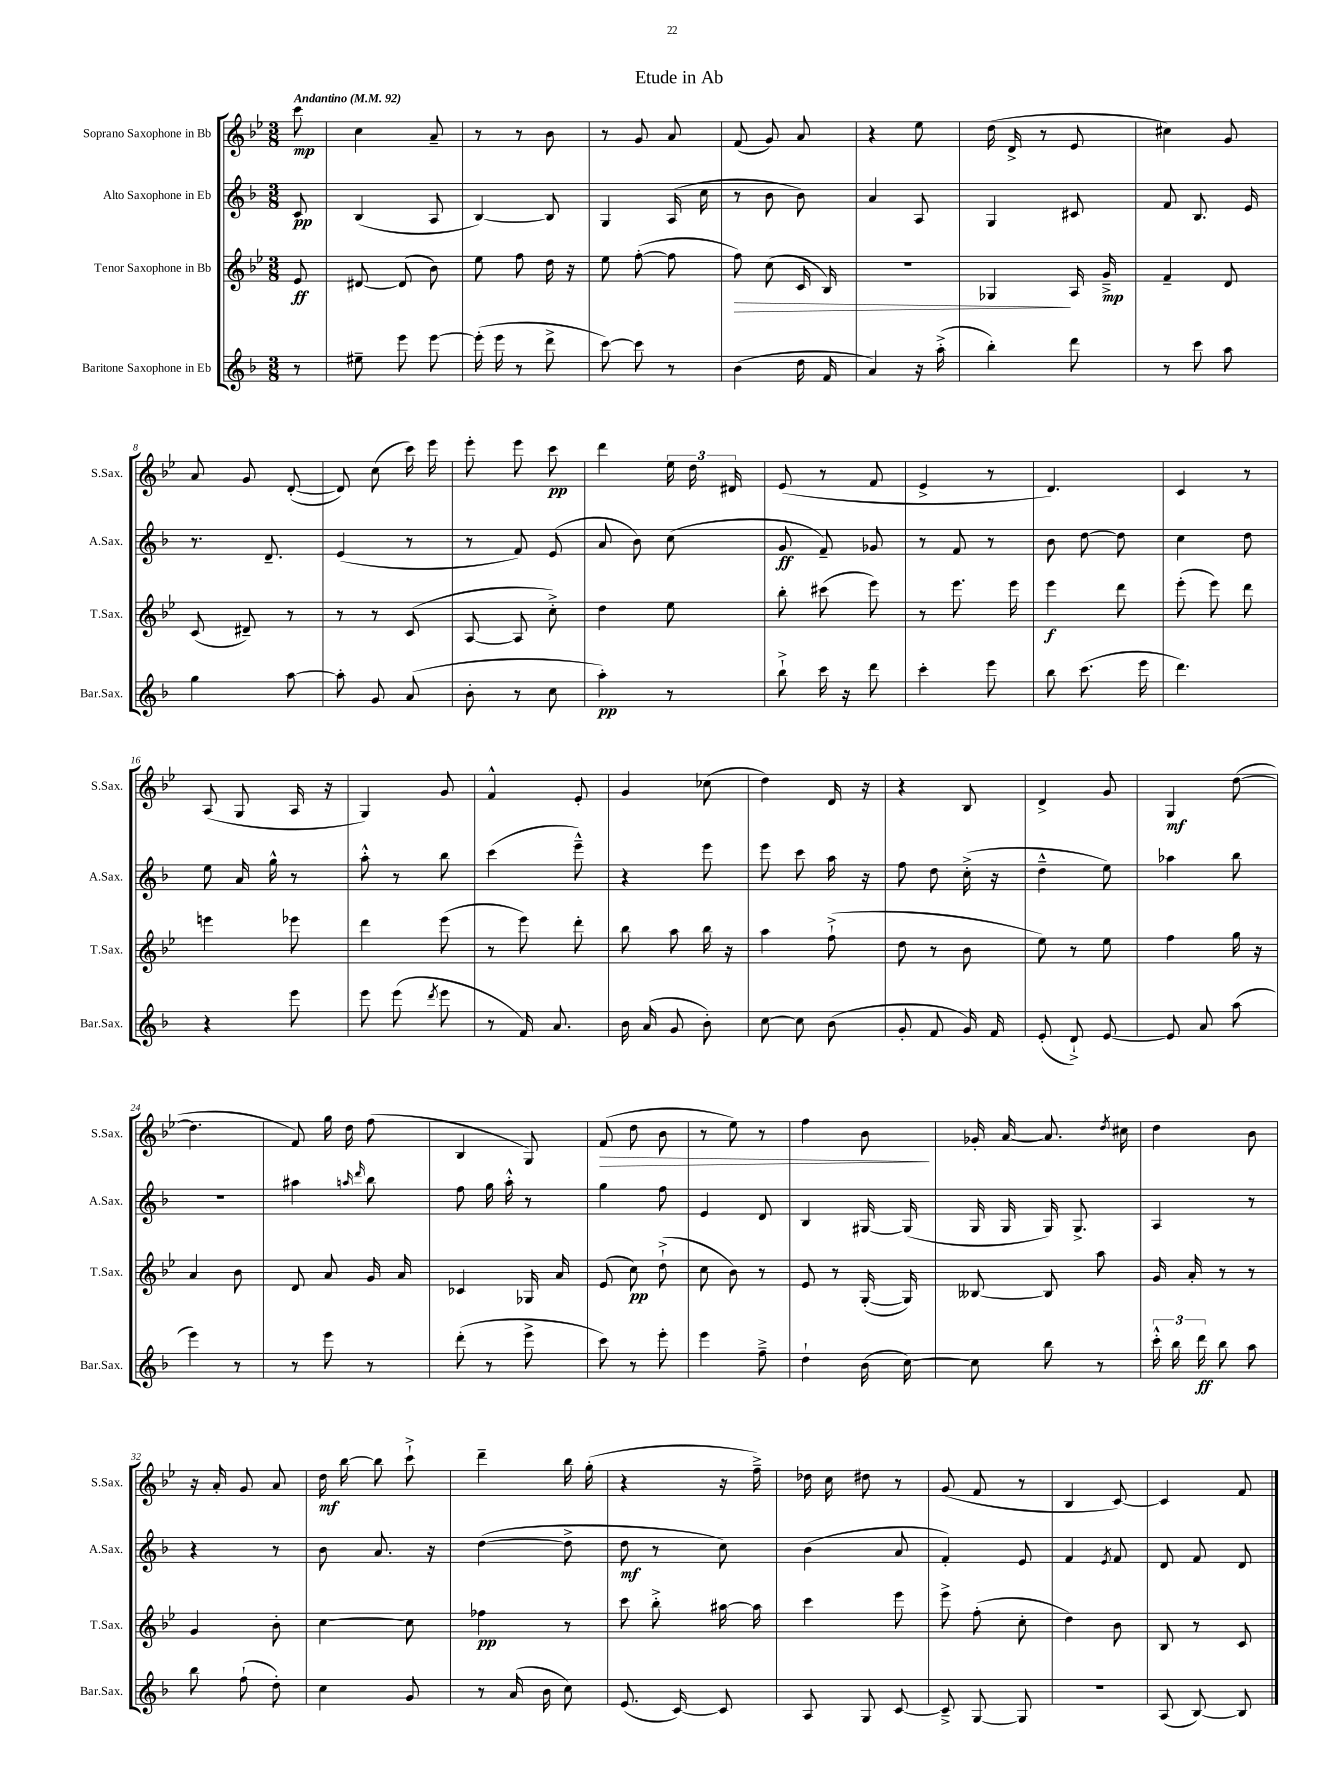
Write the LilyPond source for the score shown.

\header { title = "Etude in Ab" }
<<
\new StaffGroup <<
\new Staff = "s0" \with { instrumentName = "Soprano Saxophone in Bb" shortInstrumentName = "S.Sax." } {
    \clef treble \key bes \major \numericTimeSignature \time 3/8 \partial 8 \tempo "Andantino" 4 = 92
    \autoBeamOff c'''8\mp |
    c''4 a'8-- |
    r8 r8 bes'8 |
    r8 g'8 a'8 |
    f'8( g'8) a'8 |
    r4 ees''8 |
    d''16( d'16-> r8 ees'8 |
    cis''4) g'8 |
    a'8 g'8 d'8~-.( |
    d'8) c''8( c'''16) ees'''16 |
    ees'''8-. ees'''8 c'''8\pp |
    d'''4 \tuplet 3/2 { ees''16 d''16 dis'16 } |
    ees'8( r8 f'8 |
    ees'4-> r8 |
    d'4.) |
    c'4 r8 |
    a8( g8 a16 r16 |
    g4) g'8 |
    f'4-^ ees'8-. |
    g'4 ces''8( |
    d''4) d'16 r16 |
    r4 bes8 |
    d'4-> g'8 |
    g4\mf d''8~( |
    d''4. |
    f'8) g''16 d''16 f''8( |
    bes4 g8) |
    f'8\>( d''8 bes'8 |
    r8 ees''8) r8 |
    f''4 bes'8\! |
    ges'16-. a'16~ a'8. \acciaccatura { d''8 } cis''16 |
    d''4 bes'8 |
    r16 a'16-. g'8 a'8 |
    d''16\mf bes''16~ bes''8 c'''8-!-> |
    d'''4-- bes''16 g''16-.( |
    r4 r16 f''16--->) |
    des''16 c''16 dis''8 r8 |
    g'8( f'8 r8 |
    bes4 c'8~) |
    c'4 f'8 \bar "|." |
}
\new Staff = "s1" \with { instrumentName = "Alto Saxophone in Eb" shortInstrumentName = "A.Sax." } {
    \clef treble \key f \major \numericTimeSignature \time 3/8 \partial 8
    \autoBeamOff c'8\pp |
    bes4( a8 |
    bes4~) bes8 |
    g4 a16( c''16 |
    r8 bes'8 bes'8) |
    a'4 a8 |
    g4 cis'8 |
    f'8 bes8. e'16 |
    r8. d'8.-- |
    e'4( r8 |
    r8 f'8) e'8( |
    a'8 bes'8) c''8( |
    g'8\ff f'8--) ges'8 |
    r8 f'8 r8 |
    bes'8 d''8~ d''8 |
    c''4 d''8 |
    e''8 a'16 g''16-^ r8 |
    a''8-.-^ r8 bes''8 |
    c'''4( e'''8---^) |
    r4 e'''8 |
    e'''8 c'''8 a''16 r16 |
    f''8 d''8 c''16-.->( r16 |
    d''4---^ e''8) |
    aes''4 bes''8 |
    R4. |
    ais''4 \grace { a''16 d'''16 } bes''8 |
    f''8 g''16 a''16-.-^ r8 |
    g''4 f''8 |
    e'4 d'8 |
    bes4 gis16~ gis16( |
    g16 g16 g16) g8.-> |
    a4 r8 |
    r4 r8 |
    bes'8 a'8. r16 |
    d''4~( d''8-> |
    d''8\mf r8 c''8) |
    bes'4( a'8 |
    f'4-.) e'8 |
    f'4 \acciaccatura { e'8 } f'8 |
    d'8 f'8 d'8 \bar "|." |
}
\new Staff = "s2" \with { instrumentName = "Tenor Saxophone in Bb" shortInstrumentName = "T.Sax." } {
    \clef treble \key bes \major \numericTimeSignature \time 3/8 \partial 8
    \autoBeamOff ees'8\ff |
    dis'8~ dis'8( bes'8) |
    ees''8 f''8 d''16 r16 |
    ees''8 f''8~-.( f''8 |
    f''8\>) c''8( c'16 bes16) |
    R4. |
    ges4\! a16 g'16--->\mp |
    f'4-- d'8 |
    c'8( dis'8--) r8 |
    r8 r8 c'8( |
    a8~ a8 c''8-.->) |
    d''4 ees''8 |
    bes''8-. cis'''8( ees'''8) |
    r8 ees'''8. ees'''16 |
    ees'''4\f d'''8 |
    ees'''8-.( ees'''8) d'''8 |
    e'''4 ees'''8 |
    d'''4 ees'''8( |
    r8 ees'''8) d'''8-. |
    bes''8 a''8 bes''16 r16 |
    a''4 f''8-!->( |
    d''8 r8 bes'8 |
    ees''8) r8 ees''8 |
    f''4 g''16 r16 |
    a'4 bes'8 |
    d'8 a'8 g'16 a'16 |
    ces'4 ges16 a'16 |
    ees'8( c''8\pp) d''8-!->( |
    c''8 bes'8) r8 |
    ees'8 r8 g16~-.( g16) |
    beses8~ beses8 a''8 |
    g'16 a'16-. r8 r8 |
    g'4 bes'8-. |
    c''4~ c''8 |
    fes''4\pp r8 |
    c'''8 bes''8-.-> ais''16~ ais''16 |
    c'''4 ees'''8 |
    ees'''8-> f''8-.( c''8-. |
    d''4) bes'8 |
    bes8 r8 c'8 \bar "|." |
}
\new Staff = "s3" \with { instrumentName = "Baritone Saxophone in Eb" shortInstrumentName = "Bar.Sax." } {
    \clef treble \key f \major \numericTimeSignature \time 3/8 \partial 8
    \autoBeamOff r8 |
    eis''8-- e'''8 e'''8~ |
    e'''16-.( e'''16 r8 d'''8-> |
    c'''8~) c'''8 r8 |
    bes'4( d''16 f'16 |
    a'4) r16 a''16-.->( |
    bes''4-.) d'''8 |
    r8 c'''8 a''8 |
    g''4 a''8~ |
    a''8-. g'8 a'8( |
    bes'8-. r8 c''8 |
    a''4-.\pp) r8 |
    bes''8-!-> c'''16 r16 d'''8 |
    c'''4-. e'''8 |
    bes''8 c'''8.( e'''16 |
    d'''4.) |
    r4 e'''8 |
    e'''8 e'''8( \acciaccatura { d'''8 } e'''8 |
    r8 f'16) a'8. |
    bes'16 a'16( g'8 bes'8-.) |
    c''8~ c''8 bes'8( |
    g'8-. f'8 g'16) f'16 |
    e'8-.( d'8-!->) e'8~ |
    e'8 a'8 a''8( |
    e'''4) r8 |
    r8 e'''8 r8 |
    d'''8-.( r8 e'''8-> |
    c'''8) r8 e'''8-. |
    e'''4 f''8---> |
    d''4-! bes'16( c''16~) |
    c''8 bes''8 r8 |
    \tuplet 3/2 { c'''16-.-^ bes''16 d'''16\ff } bes''8 a''8 |
    bes''8 f''8-!( d''8-.) |
    c''4 g'8 |
    r8 a'16( bes'16 c''8) |
    e'8.( c'16~) c'8 |
    a8 g8 c'8~ |
    c'8---> g8~ g8 |
    R4. |
    a8( bes8~) bes8 \bar "|." |
}
>>
>>
